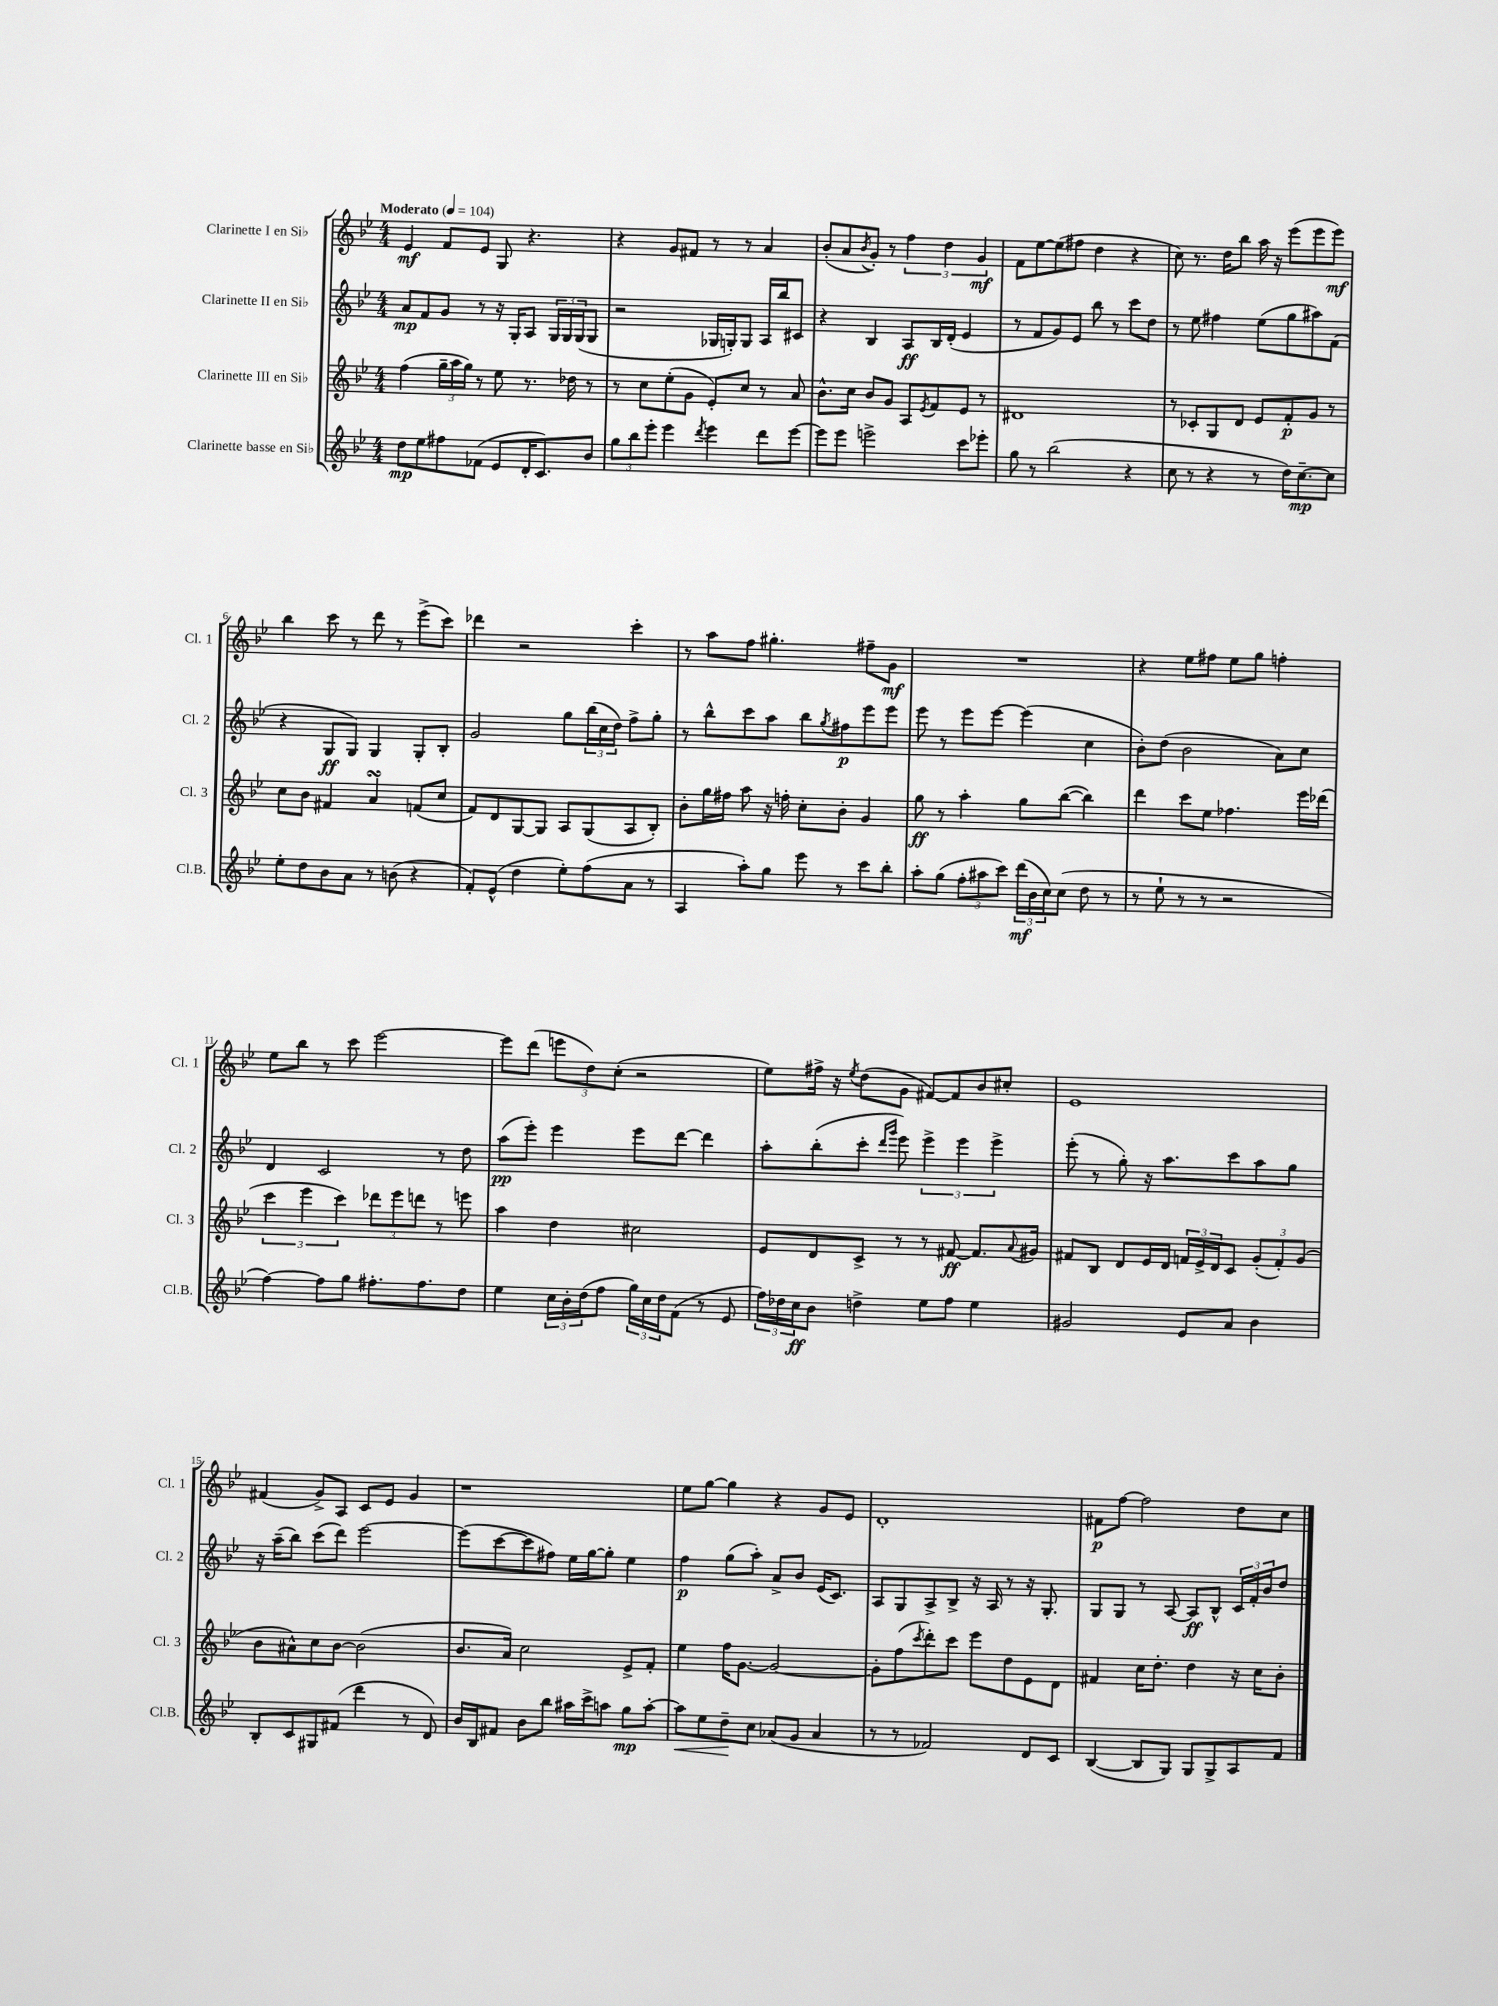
<<
\new StaffGroup <<
\new Staff = "s0" \with { instrumentName = "Clarinette I en Sib" shortInstrumentName = "Cl. 1" } {
    \clef treble \key bes \major \numericTimeSignature \time 4/4 \tempo "Moderato" 4 = 104
    ees'4\mf f'8 ees'8 g8 r4. |
    r4 g'8 fis'8 r8 r8 a'4 |
    bes'8-.( a'8 \acciaccatura { bes'8 } g'8-.) r8 \tuplet 3/2 { f''4 d''4 g'4\mf } |
    f'8 ees''8~ ees''8( fis''8 d''4 r4 |
    c''8) r8. d''16 bes''8 a''16 r16 ees'''8( ees'''8 ees'''8\mf) |
    bes''4 c'''8 r8 d'''8 r8 ees'''8->( c'''8) |
    des'''4 r2 c'''4-. |
    r8 a''8 f''8 gis''4.-. fis''8-- g'8\mf |
    R1 |
    r4 ees''8 fis''8 ees''8 g''8 f''4-. |
    ees''8 bes''8 r8 c'''8 ees'''2~ |
    ees'''8 d'''8( \tuplet 3/2 { e'''8 d''8) c''8-.( } r2 |
    ees''8) fis''16-> r16 \acciaccatura { ees''8 } d''8( g'8 fis'8~) fis'8 bes'8 cis''8-. |
    ees'1 |
    fis'4( g'8->) a8 c'8 ees'8 g'4 |
    r1 |
    ees''8 g''8~ g''4 r4 g'8 ees'8 |
    d'1-. |
    fis'8\p f''8~ f''2 d''8 c''8 \bar "|." |
}
\new Staff = "s1" \with { instrumentName = "Clarinette II en Sib" shortInstrumentName = "Cl. 2" } {
    \clef treble \key bes \major \numericTimeSignature \time 4/4
    a'8\mp f'8 g'8 r8 r16 g16-. a8 \tuplet 3/2 { g16 g16 g16( } g8 |
    r2 ges16 g16-.) g8 a16 bes''16 cis'8 |
    r4 bes4 a8\ff bes16 d'16-.( ees'4 |
    r8 f'8 g'8) ees'8 bes''8 r8 c'''8 d''8 |
    r8 ees''8 fis''4 ees''8( g''8 ais''8) f'8( |
    r4 g8\ff g8) g4 g8-. bes8-. |
    g'2 g''8 \tuplet 3/2 { bes''16( c''16 d''16) } f''8-> g''8-. |
    r8 bes''8-^ c'''8 a''8 bes''8 \acciaccatura { g''8 } fis''8\p ees'''8 ees'''8 |
    ees'''8 r8 ees'''8 ees'''8~ ees'''4( c''4 |
    bes'8-.) d''8( bes'2 a'8) c''8 |
    d'4 c'2 r8 d''8 |
    a''8\pp( ees'''8-.) ees'''4 ees'''8 d'''8~ d'''4 |
    a''8-. bes''8-.( c'''8-. \grace { d'''16 g'''16 } ees'''8) \tuplet 3/2 { ees'''4-> ees'''4 ees'''4-> } |
    ees'''8-.( r8 g''8-.) r16 a''8. c'''8 a''8 g''8 |
    r16 a''16--( bes''8) c'''8( d'''8) ees'''2~ |
    ees'''8( c'''8~ c'''8 fis''8) ees''16 g''16~ g''8-. ees''4 |
    f''4\p g''8( a''8-.) a'8-> bes'8 ees'16( c'8.) |
    a8 g8 a8-> bes8-> r16 a16 r8 r16 g8.-. |
    g8 g8 r8 a8~ a8\ff bes8-^ \tuplet 3/2 { c'16 f'16-. bes'16 } d''8 \bar "|." |
}
\new Staff = "s2" \with { instrumentName = "Clarinette III en Sib" shortInstrumentName = "Cl. 3" } {
    \clef treble \key bes \major \numericTimeSignature \time 4/4
    f''4( \tuplet 3/2 { g''16-- a''16 g''16) } r8 ees''8 r8. des''16 r8 |
    r8 c''8 ees''8-.( g'8 ees'8-.) c''8 r8 a'8 |
    bes'8.-^ c''16 bes'8 g'8 a8 \acciaccatura { ees'8 } f'8 ees'8 r8 |
    dis'1 |
    r8 ces'8-. g8 d'8 ees'8 f'8-.\p g'8 r8 |
    c''8 bes'8 fis'4 a'4\turn f'8( c''8 |
    f'8) d'8 g8~ g8 a8 g8( a8 bes8-.) |
    bes'8-. g''16 fis''16 a''8 r16 f''16-. c''8-. bes'8-. g'4 |
    g''8\ff r8 a''4-. g''8 bes''8~( bes''4) |
    d'''4 c'''8 ees''8 fes''4. ees'''16 des'''16( |
    \tuplet 3/2 { c'''4 ees'''4 c'''4) } \tuplet 3/2 { des'''8 ees'''8 d'''8 } r8 e'''8 |
    a''4 d''4 cis''2 |
    ees'8 d'8 c'8-> r8 r8 fis'8~\ff fis'8. \appoggiatura { a'8 } gis'16 |
    fis'8 bes8 d'8 ees'16 d'16 \tuplet 3/2 { f'16 ees'16-> d'16 } c'8 \tuplet 3/2 { g'8-.( f'8-.) g'8( } |
    bes'8 ais'8-^) c''8 bes'8~ bes'2( |
    bes'8. a'16) c''2 ees'8-> f'8-. |
    ees''4 f''16 g'8.~ g'2~ |
    g'8-. f''8( \acciaccatura { c'''8 } d'''8-.) c'''8 ees'''8 d''8 ees'8 d'8 |
    fis'4 c''16 d''8.-. d''4 r16 c''16 bes'8-. \bar "|." |
}
\new Staff = "s3" \with { instrumentName = "Clarinette basse en Sib" shortInstrumentName = "Cl.B." } {
    \clef treble \key bes \major \numericTimeSignature \time 4/4
    d''8\mp ees''8 fis''8 fes'8( ees'8 d'16-. c'8.) bes'8 |
    \tuplet 3/2 { g''8 bes''8 ees'''8-. } ees'''4 \acciaccatura { d'''8 } ees'''4 d'''8 ees'''8~ |
    ees'''8 ees'''8 e'''2-> c'''8 ees'''8-. |
    g''8 r8 bes''2( r4 |
    c''8 r8 r4 r8 d''16) c''8.~--\mp c''8 |
    ees''8-. d''8 bes'8 a'8 r8 b'8( r4 |
    f'8-.) ees'8-^( d''4 ees''8-.) f''8( a'8 r8 |
    a4 a''8-.) g''8 ees'''8 r8 c'''8 bes''8-. |
    a''8-. g''8( \tuplet 3/2 { f''8-. ais''8 c'''8) } \tuplet 3/2 { d'''16\mf( bes'16 c''16) } c''8( d''8 r8 |
    r8 ees''8-! r8 r8 r2 |
    f''4~) f''8 g''8 fis''8.-. fis''8. d''8 |
    ees''4 \tuplet 3/2 { c''16 bes'16-. d''16( } f''8 \tuplet 3/2 { g''16) c''16 d''16 } f'8( r8 ees'8 |
    \tuplet 3/2 { f''16) des''16 c''16\ff } bes'8 d''4-> ees''8 f''8 ees''4 |
    gis'2 ees'8 a'8 bes'4 |
    bes8-. c'8 gis8 fis'8( d'''4 r8 d'8) |
    bes'16 bes16 fis'8 bes'8 bes''8 ais''16 c'''16-> a''8 g''8\mp a''8~-. |
    a''8\< ees''8 d''8--\! c''8 aes'8( g'8 aes'4 |
    r8 r8 fes'2) d'8 c'8 |
    bes4~( bes8 g8) g8 g8-> a8 f'8 \bar "|." |
}
>>
>>
